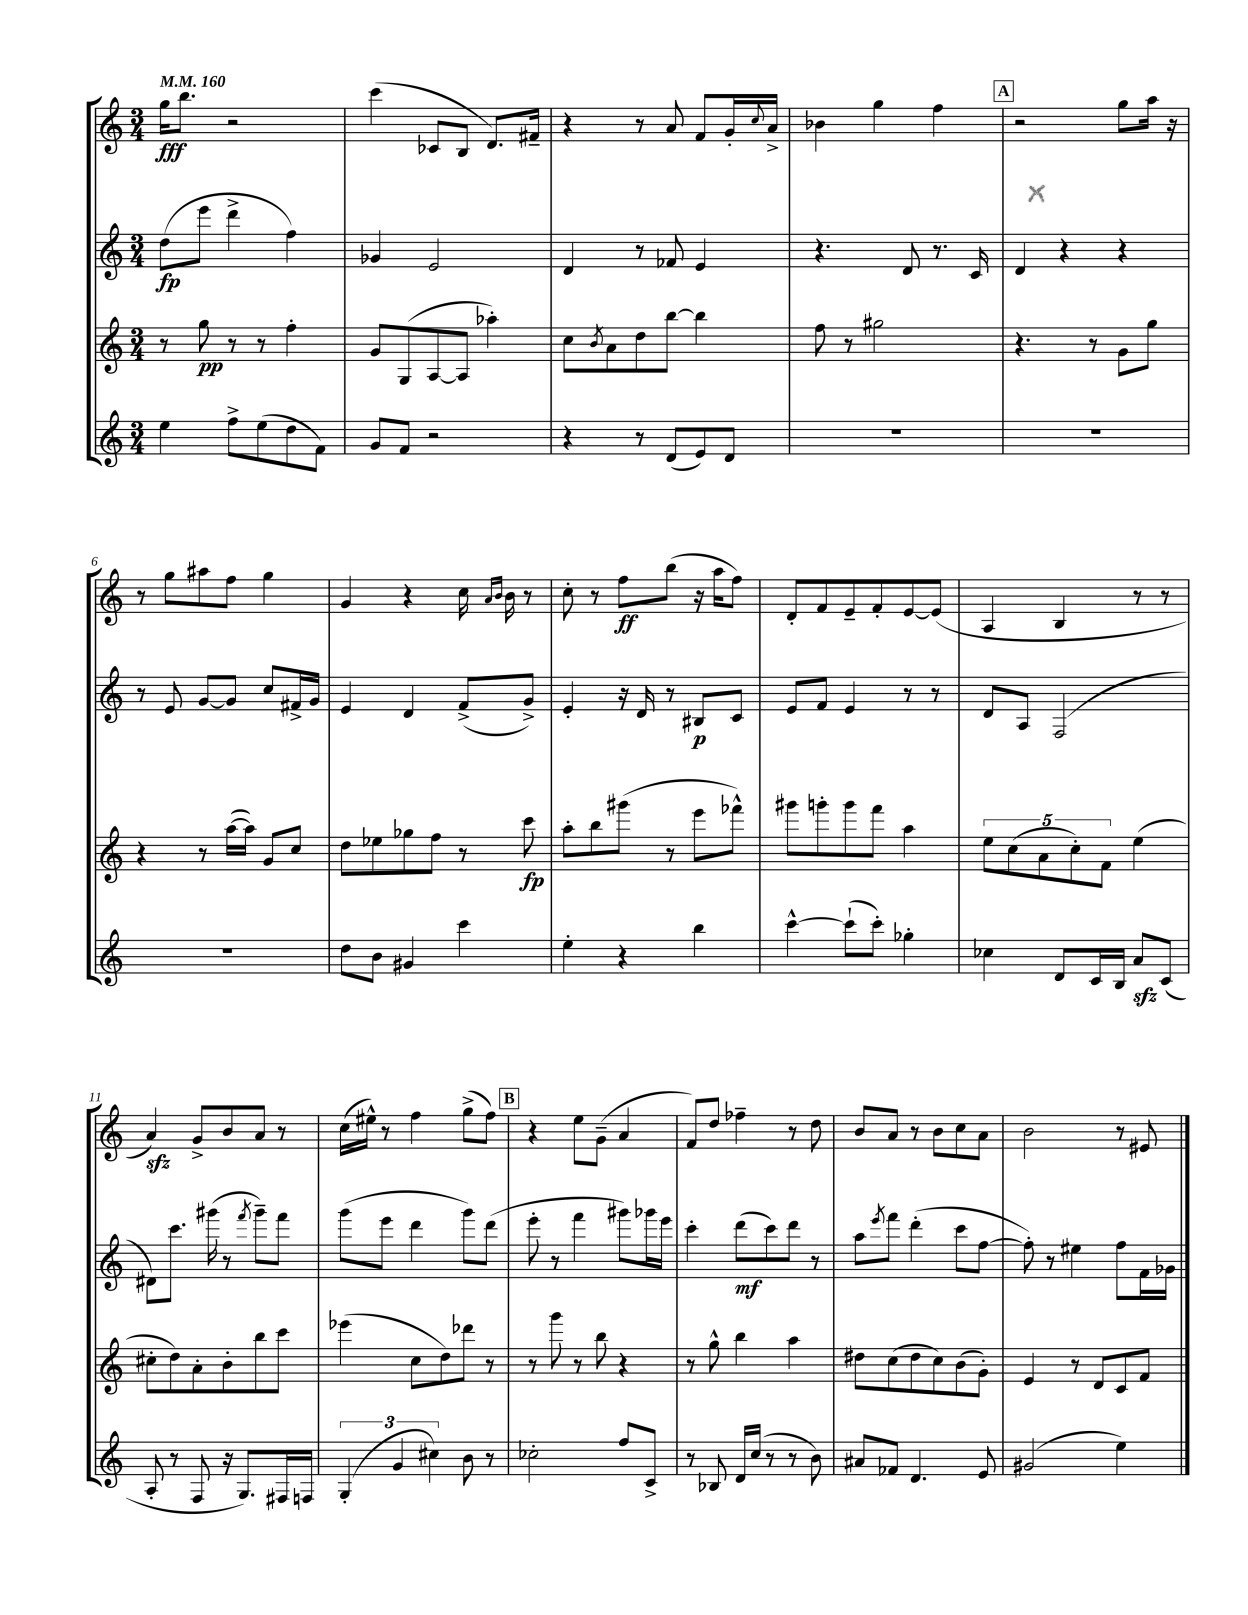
<<
\new StaffGroup <<
\new Staff = "s0" {
    \clef treble \key c \major \numericTimeSignature \time 3/4 \tempo 4 = 160
    g''16\fff b''8. r2 |
    c'''4( ces'8 b8 d'8.) fis'16-- |
    r4 r8 a'8 f'8 g'16-. \appoggiatura { c''8 } a'16-> |
    bes'4 g''4 f''4 |
    \mark \markup { \box "A" } r2 g''8 a''16 r16 |
    r8 g''8 ais''8 f''8 g''4 |
    g'4 r4 c''16 \grace { a'16 b'16 } b'16 r8 |
    c''8-. r8 f''8\ff b''8( r16 a''16 f''8) |
    d'8-. f'8 e'8-- f'8-. e'8~ e'8( |
    a4 b4 r8 r8 |
    a'4\sfz) g'8-> b'8 a'8 r8 |
    c''16( eis''16-^) r8 f''4 g''8->( f''8) |
    \mark \markup { \box "B" } r4 e''8 g'8--( a'4 |
    f'8) d''8 fes''4-- r8 d''8 |
    b'8 a'8 r8 b'8 c''8 a'8 |
    b'2 r8 eis'8 \bar "|." |
}
\new Staff = "s1" {
    \clef treble \key c \major \numericTimeSignature \time 3/4
    d''8\fp( e'''8 d'''4-> f''4) |
    ges'4 e'2 |
    d'4 r8 fes'8 e'4 |
    r4. d'8 r8. c'16 |
    \mark \markup { \box "A" } d'4 r4 r4 |
    r8 e'8 g'8~ g'8 c''8 fis'16-> g'16 |
    e'4 d'4 f'8->( g'8->) |
    e'4-. r16 d'16 r8 bis8\p c'8 |
    e'8 f'8 e'4 r8 r8 |
    d'8 a8 f2( |
    dis'8) c'''8. gis'''16( r8 \acciaccatura { f'''8 } gis'''8--) f'''8 |
    g'''8( e'''8 d'''4 g'''8) d'''8( |
    \mark \markup { \box "B" } e'''8-. r8 f'''4 gis'''8) ges'''16 e'''16 |
    c'''4-. d'''8\mf( c'''8) d'''8 r8 |
    a''8 \acciaccatura { e'''8 } f'''8 d'''4-.( c'''8 f''8~ |
    f''8-.) r8 eis''4 f''8 f'16 ges'16 \bar "|." |
}
\new Staff = "s2" {
    \clef treble \key c \major \numericTimeSignature \time 3/4
    r8 g''8\pp r8 r8 f''4-. |
    g'8 g8( a8~ a8 aes''4-.) |
    c''8 \acciaccatura { b'8 } a'8 d''8 b''8~ b''4 |
    f''8 r8 gis''2 |
    \mark \markup { \box "A" } r4. r8 g'8 g''8 |
    r4 r8 a''16~( a''16) g'8 c''8 |
    d''8 ees''8 ges''8 f''8 r8 c'''8\fp |
    a''8-. b''8 gis'''8( r8 e'''8 fes'''8-^) |
    gis'''8 g'''8-. g'''8 f'''8 a''4 |
    \tuplet 5/4 { e''8 c''8( a'8 c''8-.) f'8 } e''4( |
    cis''8-. d''8) a'8-. b'8-. b''8 c'''8 |
    ees'''4( c''8 d''8) des'''8 r8 |
    \mark \markup { \box "B" } r8 g'''8 r8 b''8 r4 |
    r8 g''8-^ b''4 a''4 |
    dis''8 c''8( dis''8 c''8) b'8( g'8-.) |
    e'4 r8 d'8 c'8 f'8 \bar "|." |
}
\new Staff = "s3" {
    \clef treble \key c \major \numericTimeSignature \time 3/4
    e''4 f''8-> e''8( d''8 f'8) |
    g'8 f'8 r2 |
    r4 r8 d'8( e'8) d'8 |
    R2. |
    \mark \markup { \box "A" } R2. |
    R2. |
    d''8 b'8 gis'4 c'''4 |
    e''4-. r4 b''4 |
    c'''4~-^ c'''8-!( c'''8-.) ges''4-. |
    ces''4 d'8 c'16 b16 a'8\sfz c'8( |
    a8-. r8 f8 r16 g8.) fis16 f16 |
    \tuplet 3/2 { g4-.( g'4 cis''4) } b'8 r8 |
    \mark \markup { \box "B" } ces''2-. f''8 c'8-> |
    r8 bes8 d'16 c''16( r8 r8 b'8) |
    ais'8 fes'8 d'4. e'8 |
    gis'2( e''4) \bar "|." |
}
>>
>>
